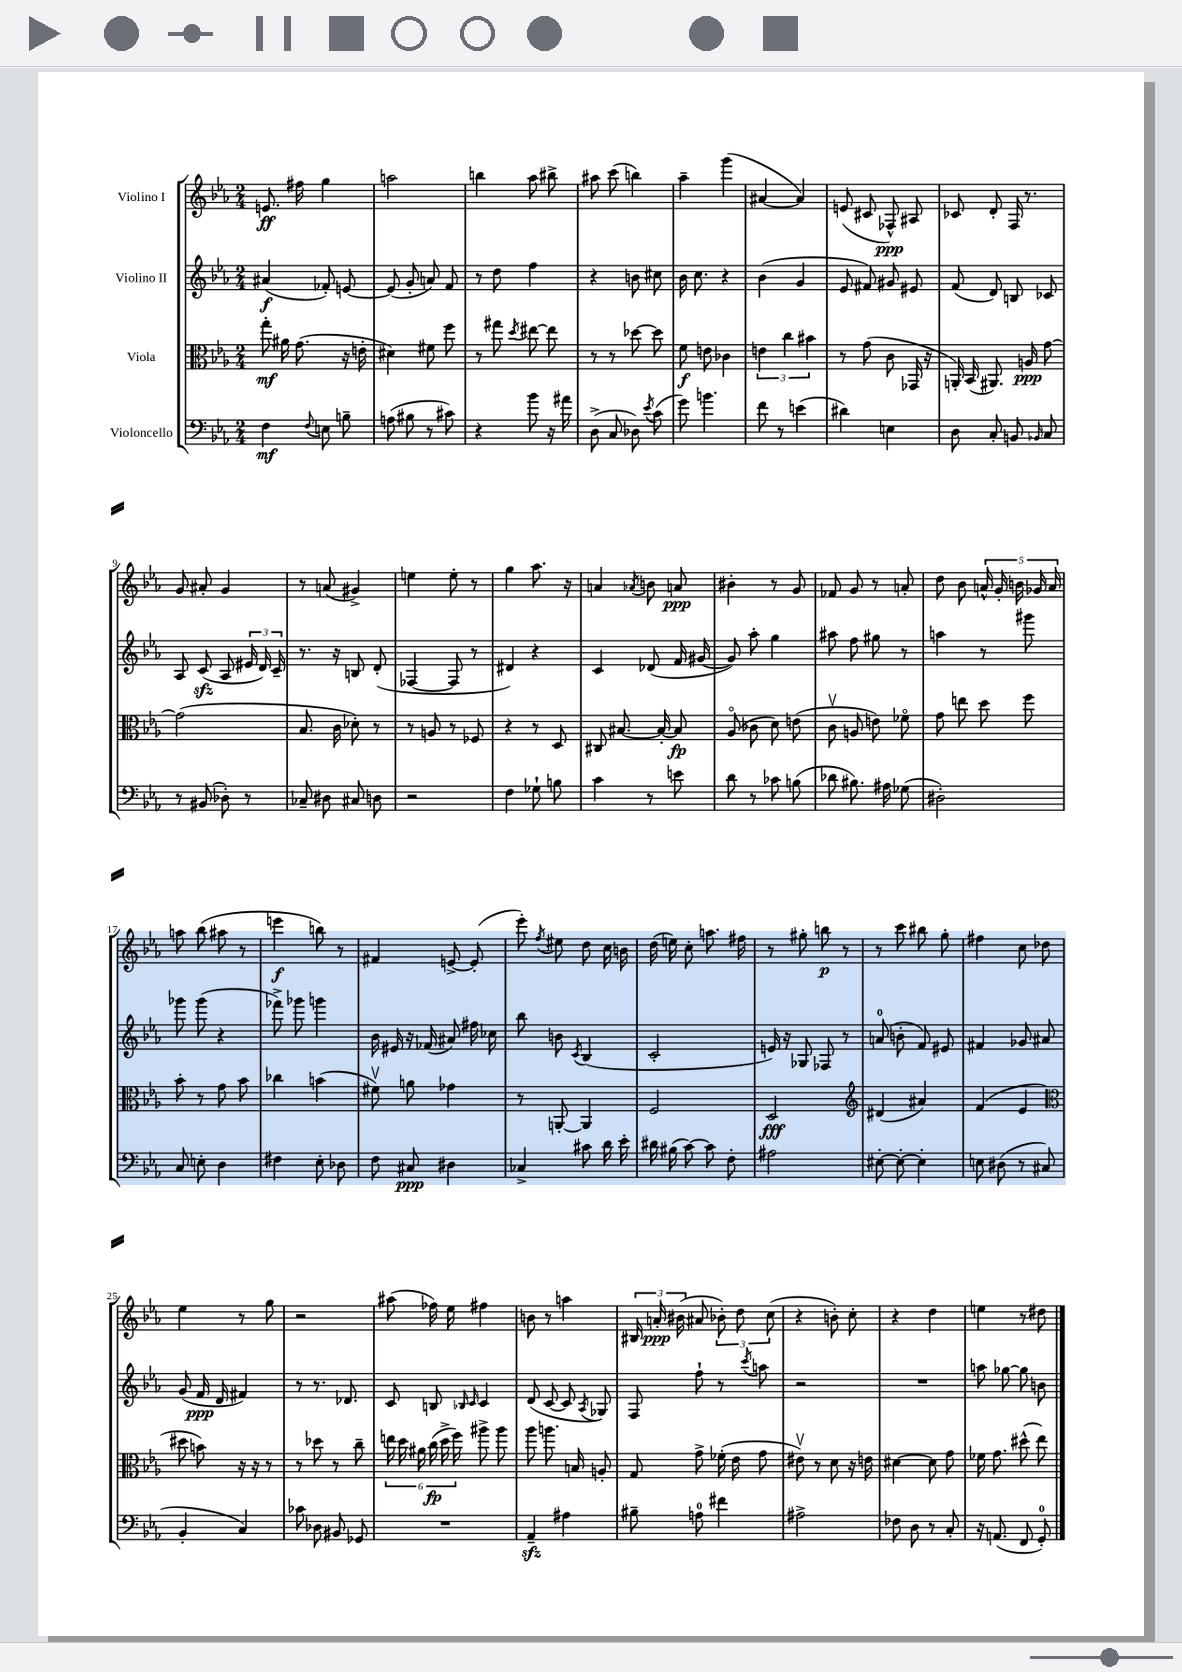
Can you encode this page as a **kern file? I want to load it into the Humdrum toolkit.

**kern	**kern	**kern	**kern
*staff4	*staff3	*staff2	*staff1
*clefF4	*clefC3	*clefG2	*clefG2
*k[b-e-a-]	*k[b-e-a-]	*k[b-e-a-]	*k[b-e-a-]
*M2/4	*M2/4	*M2/4	*M2/4
4F	8gg'	(4a#	8.e
.	16a#	.	.
.	(8.g	.	16ff#
8qqF	.	.	.
8E	.	8f-')	4gg
8B~	16r	[8e	.
.	16e'	.	.
=	=	=	=
(8A	4d#)	(8e]	2aa
8B#	.	8g'	.
8r	8f#	8a)	.
8c#)	8ff	8f	.
=	=	=	=
4r	8r	8r	4bb
.	8gg#	8dd	.
.	8qdd	.	.
8b-	[8ee#	4ff	8aa-
16r	8ee#]	.	8bb#^
16a#	.	.	.
=	=	=	=
(8D^	8r	4r	8aa#
8C	8r	.	(8ccc
8D-)	[8dd-	8b	4bb)
8qe-	.	.	.
(8c	8dd-]	8cc#	.
=	=	=	=
8g)	8f	16b-	4aa-~
.	.	8.cc	.
4.b	8e	.	.
.	4c-	4r	(4ggg
=	=	=	=
8f	6e	(4b-	[4a#
8r	.	.	.
.	6cc	.	.
(4e	.	4g	4a#])
.	6b#	.	.
=	=	=	=
4d#)	8r	8e-	(8e
.	(8g	8f#)	8c#
4E	8c	8g#	8F-^^)
.	16GG-	8e#	8A#
.	16r	.	.
=	=	=	=
8D	16AA')	(8f	8c-
.	(16BB-	.	.
8C'	8.AA#)	8d)	8d'
8BB	.	8B	16F
.	16A	.	8.r
16qqBB-	.	.	.
8C	[8g	8c-	.
=	=	=	=
8r	(2g]	8A-	8g
(8BB#	.	(8c	8a#'
8D-')	.	8A-	4g
8r	.	24e#	.
.	.	24d)	.
.	.	24c~	.
=	=	=	=
8C-~	8.B-	8.r	8r
8D#	.	.	(8a
.	16c	16r	.
8C#	8d-')	8B	4g#^)
8D	8r	(8d'	.
=	=	=	=
2r	8r	[4F-	4ee
.	8A	.	.
.	8r	8F-]	8ee'
.	8F-	8r	8r
=	=	=	=
4F	4r	4d#)	4gg
8G-`	8r	4r	8.aa-
8B	8D	.	.
.	.	.	16r
=	=	=	=
4c	8C#	4c	4a
.	[8.B#	.	.
.	.	.	8qa-
8r	.	(8d-	8b
.	16B#'_	.	.
8e	8B#]	16f	8a
.	.	[16g#	.
=	=	=	=
8d	(8A-o	8g#])	4b#'
8r	8c-	8aa-'	.
8c-	8d)	4gg	8r
(8B	(8e	.	8g
=	=	=	=
8d-	8cv	8aa#	8f-
8.B#)	8A	8ff	8g
.	8e)	8gg#	8r
16A#	.	.	.
(8G-	8f-o	8r	8a'
=	=	=	=
2D#')	8g	4aa	8dd
.	8ee	.	8b-
.	8dd	8r	20a^^
.	.	.	20g'
.	.	.	20b
.	8ff	8ggg#	.
.	.	.	20g-
.	.	.	20a
=	=	=	=
8C	8b-'	8ggg-	8aa
8E'	8r	(8ggg-	(8bb-
4D	8g	4r	8aa#
.	8b-	.	8r
=	=	=	=
4F#	4cc-	8fff-^)	4eee
.	.	8ggg-	.
8E-'	(4b	4ggg	8bb)
8D-	.	.	8r
=	=	=	=
8F	8f#v)	16b-	4f#
.	.	16e#	.
8C#	8a	16r	.
.	.	(16f-	.
4D#	4g-	8a#)	[8e^
.	.	16ff#	(8e']
.	.	16cc-	.
=	=	=	=
4C-^	8r	8bb-	8eee-')
.	.	.	8qff
.	[8AA'	8b	8ee#
.	.	8qc	.
8c#	4AA]	(4B-	8dd
16d	.	.	16cc
16e-'	.	.	16b
=	=	=	=
16d#	2F	2c'	(16dd
(16B#	.	.	16ee)
[8c)	.	.	8cc'
8c]	.	.	8.aa
8F'	.	.	.
.	.	.	16ff#
=	=	=	=
2A#	2D	16e)	8r
.	.	16r	.
.	.	8G-	8gg#'
.	.	8F-	8bb
.	.	8r	8r
=	=	=	=
*	*clefG2	*	*
[8E#'	(4d#	(8a	8r
8E#'_	.	8b'	8ccc
4E#']	4a#)	8f)	8bb#
.	.	8e#	8gg'
=	=	=	=
8E	(4f	4f#	4ff#
(8D#	.	.	.
8r	4e-	8g-	8cc
8C#	.	8a#	8dd-
=	=	=	=
*	*clefC3	*	*
4BB-'	8dd#	(8g	4ee-
.	8b)	16f	.
.	.	16d	.
4C)	16r	4f#)	8r
.	16r	.	.
.	8r	.	8gg
=	=	=	=
8c-	8r	8r	2r
8D-	8dd-	8.r	.
8BB#	8r	.	.
.	.	8.d-	.
8GG-	8cc~	.	.
=	=	=	=
2r	24ee	8c	(8aa#
.	24dd	.	.
.	24a#	.	.
.	(24cc	8B	16ff-)
.	24dd^	.	.
.	.	.	16ee-
.	24ff)	.	.
.	.	16qqB-	.
.	.	16qqc	.
.	8aa#^	4c	4ff#
.	8aa#	.	.
=	=	=	=
4AA-~	8aa-	(8d	8b
.	8.aa	[8c	8r
4A#	.	8c]	4aa
.	16B	.	.
.	.	8qA-	.
.	8A'	8G-)	.
=	=	=	=
8B#~	8G	8F	24B#
.	.	.	24a'
.	.	.	(24b#
8A	8g^	8ff`	8a#
4f#	(16f-'	8r	12b-')
.	16e-	.	.
.	.	.	12dd
.	.	8qccc	.
.	8g	8aa	.
.	.	.	(12cc
=	=	=	=
2A#^	8e#v)	2r	4r
.	8r	.	.
.	8d	.	8b')
.	16r	.	8cc'
.	16e	.	.
=	=	=	=
8F-	[4d#	2r	4r
8D	.	.	.
8r	8d#]	.	4dd
8C'	8g	.	.
=	=	=	=
16r	16f-	8aa	4ee
(8.AA	8.g	.	.
.	.	[8gg-	.
8FF	(8dd#^^	8gg-]	8r
8GG')	8ee-)	8b	8dd#
==	==	==	==
*-	*-	*-	*-
